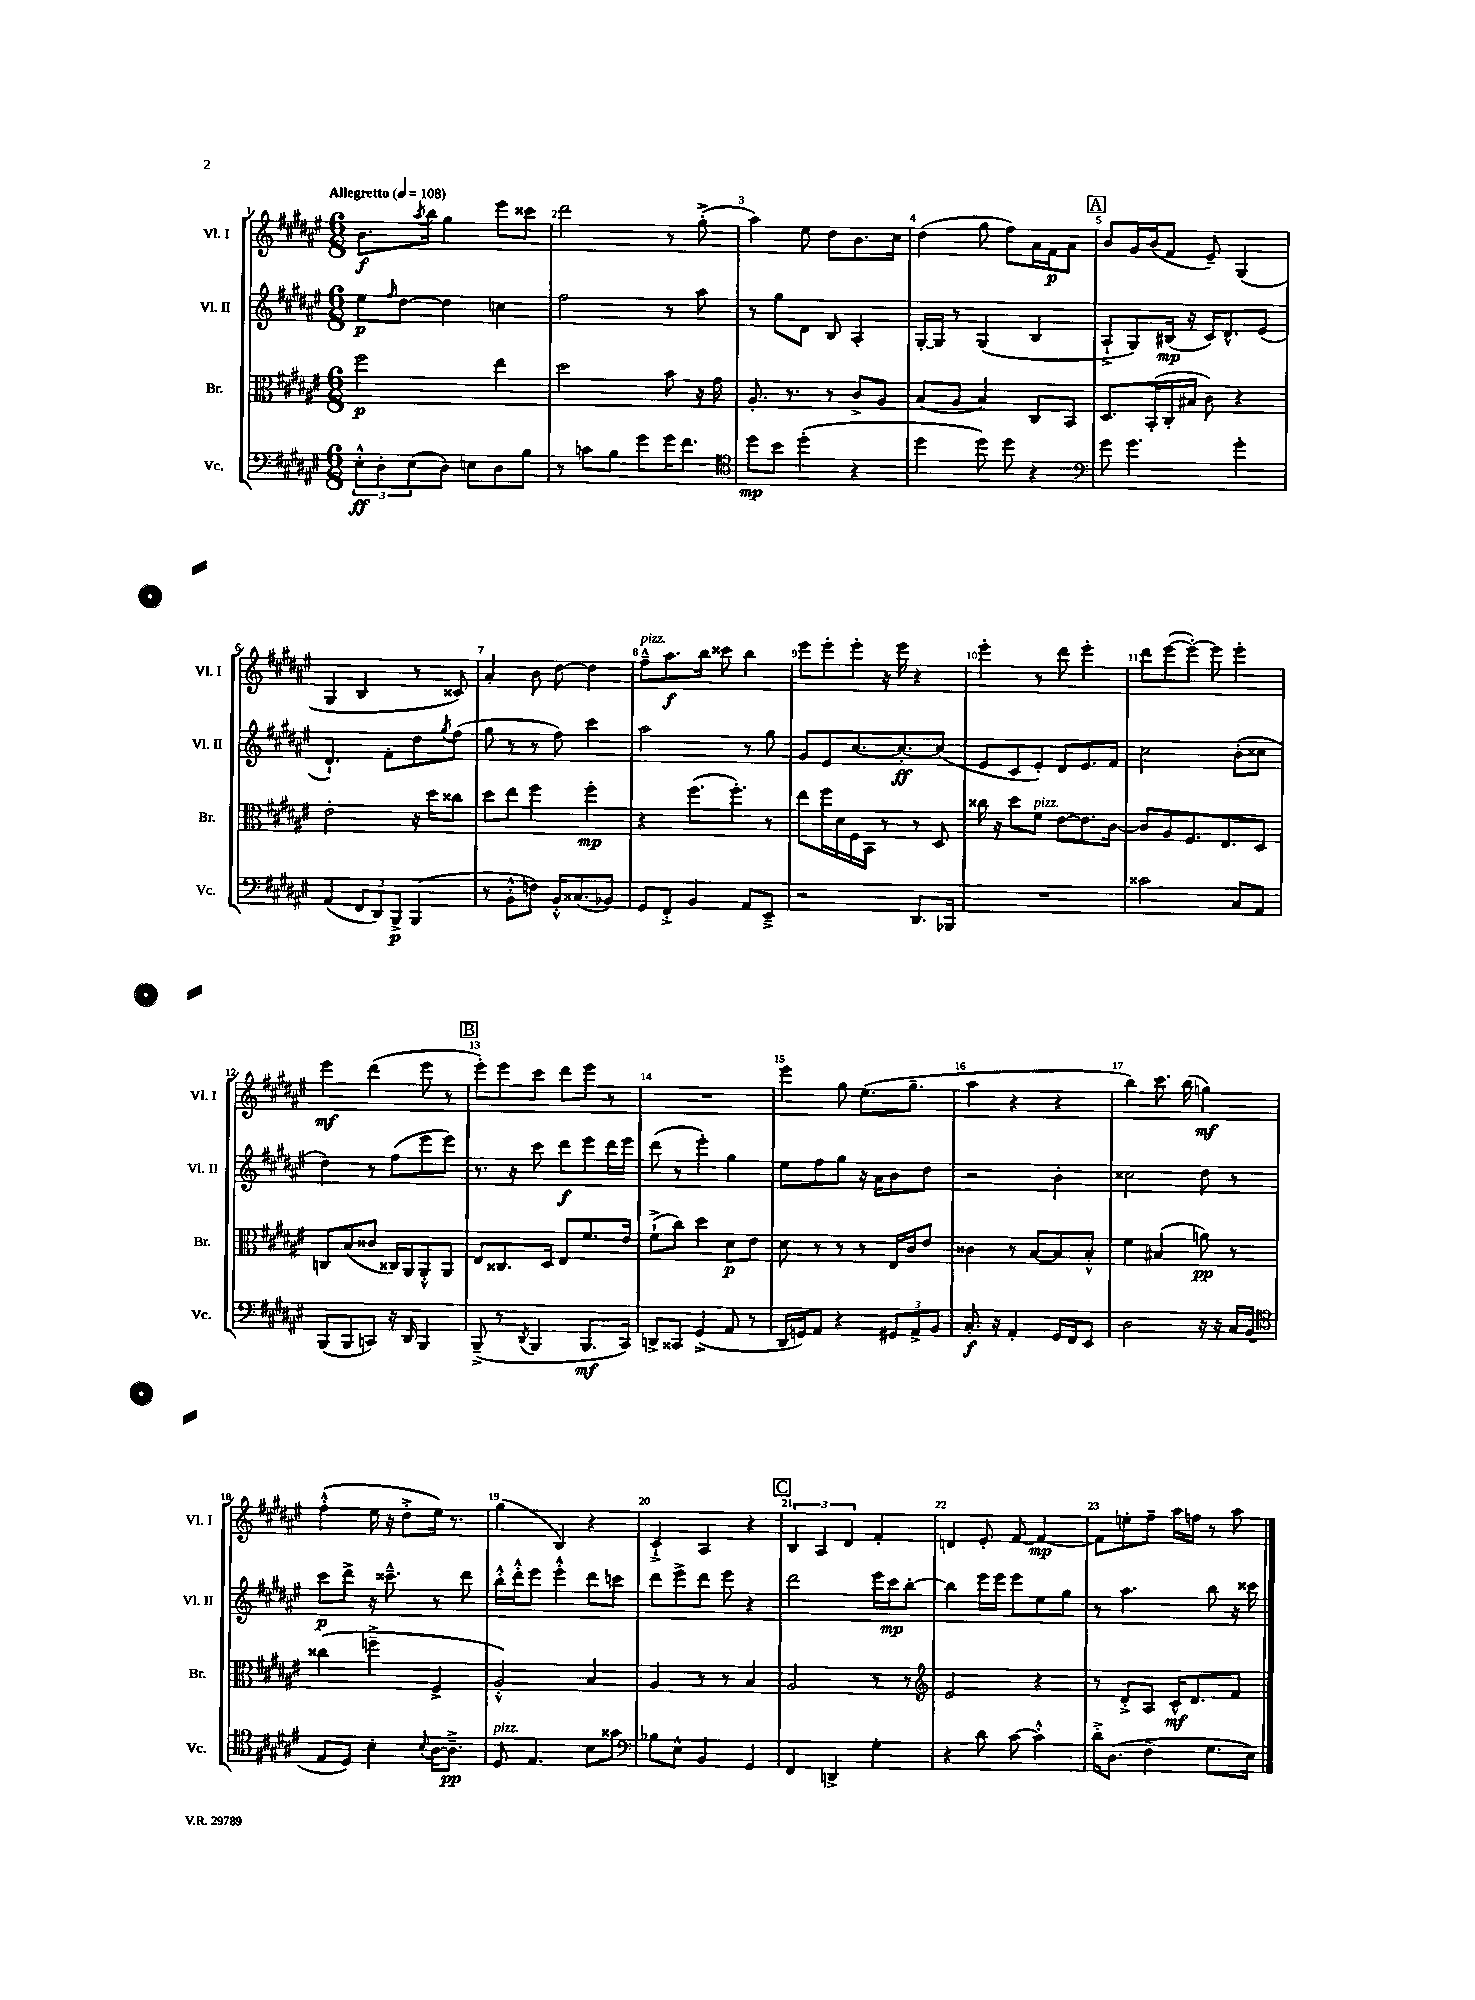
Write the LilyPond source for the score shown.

<<
\new StaffGroup <<
\new Staff = "s0" \with { instrumentName = "Vl. I" shortInstrumentName = "Vl. I" } {
    \clef treble \key fis \major \numericTimeSignature \time 6/8 \tempo "Allegretto" 4 = 108
    b'8.\f \acciaccatura { ais''8 } b''16 gis''4 eis'''8 cisis'''8 |
    dis'''2 r8 gis''8-.->( |
    ais''4) eis''8 dis''8 b'8. cis''16 |
    dis''4( gis''8 fis''8) ais'16 fis'16\p ais'8 |
    \mark \markup { \box "A" } b'8 gis'16 b'16( fis'8 eis'8--) gis4( |
    gis4 b4 r8 cisis'8) |
    ais'4-. b'8 dis''8~ dis''4 |
    fis''8---^^\markup { \italic "pizz." } ais''8.\f b''16 cisis'''8 b''4 |
    eis'''8 eis'''8-. eis'''8-. r16 eis'''16 r4 |
    eis'''4-. r8 dis'''8 eis'''4-. |
    dis'''8 eis'''8~( eis'''8~-.) eis'''8 eis'''4-. |
    eis'''4\mf dis'''4( eis'''8 r8 |
    \mark \markup { \box "B" } eis'''8-.) eis'''8 cis'''8 dis'''8 eis'''8 r8 |
    R2. |
    eis'''4 gis''8 eis''8.( gis''8.-- |
    ais''4 r4 r4 |
    b''4) cis'''8. b''16( g''4\mf) |
    fis''4-.-^( eis''16 r16 dis''8-.-> eis''16) r8. |
    gis''4( b4) r4 |
    cis'4-!-> ais4 r4 |
    \mark \markup { \box "C" } \tuplet 3/2 { b4 ais4 dis'4 } fis'4-. |
    d'4 eis'8-. fis'8~ fis'4~\mp |
    fis'8 e''8-. fis''8-- ais''16 f''16 r8 ais''8 \bar "|." |
}
\new Staff = "s1" \with { instrumentName = "Vl. II" shortInstrumentName = "Vl. II" } {
    \clef treble \key fis \major \numericTimeSignature \time 6/8
    eis''8\p \grace { fis''16 } dis''8~ dis''4 c''4 |
    fis''2 r8 ais''8 |
    r8 gis''8 dis'8 b8 ais4-. |
    gis16~-. gis16 r8 gis4( b4 |
    \mark \markup { \box "A" } ais8-!-> gis8) bis16\mp( r16 cis'16) dis'8.-^ eis'8( |
    dis'4.-!) fis'8-. dis''8 \acciaccatura { gis''8 } fis''8( |
    gis''8 r8 r8 fis''8) cis'''4 |
    ais''2 r8 gis''8 |
    gis'8 eis'8 cis''8.~ cis''8.~-.\ff cis''8( |
    eis'8 cis'8 eis'8-.) dis'8 eis'8. fis'16 |
    cis''2 b'8-.( cisis''8 |
    dis''4) r8 fis''8( eis'''8 eis'''8) |
    \mark \markup { \box "B" } r8. r16 cis'''8 dis'''8\f eis'''8 dis'''16 eis'''16 |
    dis'''8( r8 eis'''4-.) gis''4 |
    eis''8 fis''8 gis''8 r16 ais'16 b'8 dis''8 |
    r2 b'4-. |
    cisis''2 dis''8 r8 |
    cis'''8\p dis'''8-> r16 cisis'''8.---^ r8 dis'''8 |
    b''16-.-^ dis'''16-.-^ eis'''8 eis'''4-.-^ dis'''8 c'''8 |
    dis'''8 eis'''8-> dis'''8 eis'''8 r4 |
    \mark \markup { \box "C" } dis'''2 eis'''16 cis'''16\mp b''8~-. |
    b''4 eis'''16 eis'''16 eis'''8 eis''8 gis''8 |
    r8 ais''4. b''8 r16 cisis'''16 \bar "|." |
}
\new Staff = "s2" \with { instrumentName = "Br." shortInstrumentName = "Br." } {
    \clef alto \key fis \major \numericTimeSignature \time 6/8
    fis''2\p eis''4 |
    dis''2 b'8 r16 gis'16 |
    ais8.-. r8. r8 cis'8-> ais8 |
    b8( ais8 b4) cis8 b,8 |
    \mark \markup { \box "A" } dis8. b,16-.( cis16-. bis16 cis'8) r4 |
    eis'2-. r16 dis''16 cisis''8 |
    dis''8 eis''8 fis''4 fis''4-.\mp |
    r4 fis''8.( fis''8.-.) r8 |
    eis''8 fis''16 dis'16 fis16 b,16 r8 r8 dis8 |
    cisis''16 r16 dis''8 fis'8^\markup { \italic "pizz." } eis'8~ eis'8. cis'16~ |
    cis'8 ais8 fis8. eis8. dis8 |
    c8 b8( cisis'8 cisis16) ais,16 ais,8-.-^ ais,8 |
    \mark \markup { \box "B" } eis8 cisis8. dis16 eis8 fis'8. eis'16 |
    fis'8-!->( cis''8) dis''4 dis'8\p eis'8 |
    dis'8 r8 r8 r8 eis16 cis'16 eis'8 |
    cisis'4 r8 b8~ b8 b8-.-^ |
    fis'4 bis4( a'8\pp) r8 |
    cisis''4( f''4---> fis4-> |
    ais2-.-^) b4 |
    ais4 r8 r8 b4 |
    \mark \markup { \box "C" } ais2 r8 r8 |
    \clef treble eis'2 r4 |
    r8 dis'8-.-> ais8 cis'16-^\mf dis'8. fis'8 \bar "|." |
}
\new Staff = "s3" \with { instrumentName = "Vc." shortInstrumentName = "Vc." } {
    \clef bass \key fis \major \numericTimeSignature \time 6/8
    \tuplet 3/2 { eis8-.-^\ff dis8-. eis8( } dis8) e8 dis8 b8 |
    r8 c'8 b8 gis'8 gis'16 fis'8. |
    \clef tenor dis''8\mp b'8 dis''4-.( r4 |
    dis''4 dis''8) dis''8 r4 |
    \mark \markup { \box "A" } \clef bass gis'8 gis'4. gis'4-. |
    ais,4( \tuplet 3/2 { fis,8 dis,8) b,,8->\p } b,,4( |
    r8 b,8-.-^ f8) b,16-.-^ cisis8.( bes,8) |
    gis,8 fis,8-.-> b,4 ais,8 eis,8---> |
    r2 dis,8. bes,,16 |
    R2. |
    cisis'2 cis8 ais,8 |
    b,,8( b,,8 c,8) r16 dis,16 b,,4 |
    \mark \markup { \box "B" } b,,8--->( r8 \acciaccatura { dis,8 } b,,4 b,,8.\mf cis,16) |
    d,8-> cisis,8 gis,4->( ais,8 r8 |
    dis,16 g,16) ais,8 r4 \tuplet 3/2 { gis,8 ais,8-> b,8 } |
    cis8.-.\f r16 ais,4-. gis,16 fis,16 eis,8 |
    dis2 r16 r16 cis16 b,16( |
    \clef tenor eis8 dis8) b4-. \appoggiatura { b8 } ais16~ ais8.--->\pp |
    dis8^\markup { \italic "pizz." } eis4. b8 gisis'8 |
    \clef bass bes8 eis8-^ b,4 gis,4 |
    \mark \markup { \box "C" } fis,4 d,4-> gis4-. |
    r4 dis'8 cis'8~ cis'4-.-^ |
    dis'16-.-> dis8.( fis4-- gis8. eis16) \bar "|." |
}
>>
>>
\layout { \context { \Score \override BarNumber.break-visibility = ##(#f #t #t) barNumberVisibility = #all-bar-numbers-visible } }
